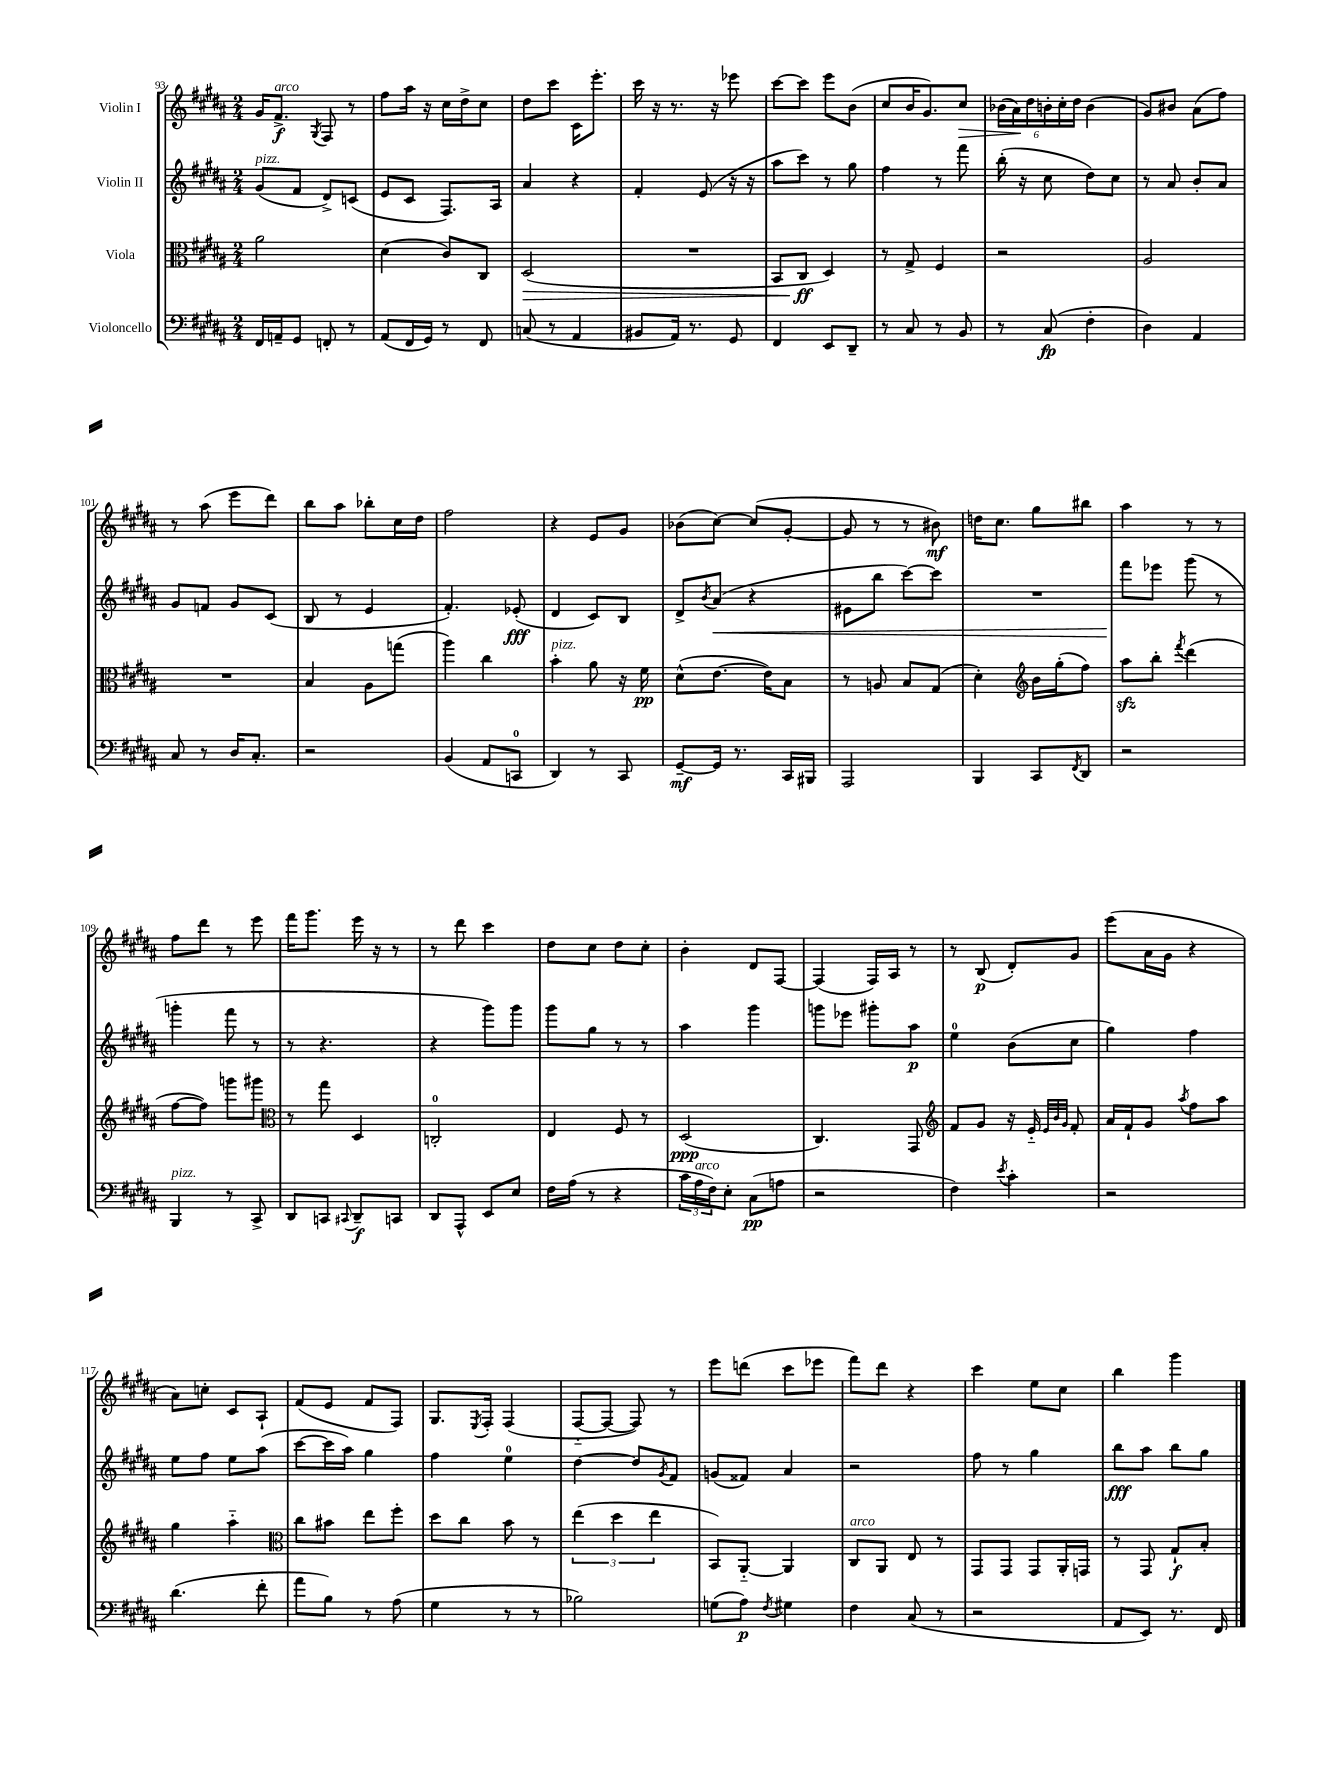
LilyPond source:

<<
\new StaffGroup <<
\new Staff = "s0" \with { instrumentName = "Violin I" } {
    \clef treble \key b \major \numericTimeSignature \time 2/4
    gis'16 fis'8.->\f^\markup { \italic "arco" } \acciaccatura { gis8 } fis8 r8 |
    fis''8 ais''16 r16 cis''16 dis''16-> cis''8 |
    dis''8 cis'''8 cis'16 e'''8.-. |
    cis'''16 r16 r8. r16 ees'''8 |
    cis'''8~ cis'''8 e'''8 b'8( |
    cis''8 b'16 gis'8.) cis''8\> |
    \tuplet 6/4 { bes'16( ais'16\!) dis''16 b'16-. cis''16-. dis''16 } b'4( |
    gis'8) bis'8 ais'8( fis''8) |
    r8 ais''8( e'''8 dis'''8) |
    b''8 ais''8 bes''8-. cis''16 dis''16 |
    fis''2 |
    r4 e'8 gis'8 |
    bes'8( cis''8~) cis''8( gis'8~-. |
    gis'8 r8 r8 bis'8\mf) |
    d''16 cis''8. gis''8 bis''8 |
    ais''4 r8 r8 |
    fis''8 dis'''8 r8 e'''8 |
    fis'''16 gis'''8. e'''16 r16 r8 |
    r8 dis'''8 cis'''4 |
    dis''8 cis''8 dis''8 cis''8-. |
    b'4-. dis'8 fis8~ |
    fis4( fis16) ais16 r8 |
    r8 b8\p( dis'8-.) gis'8 |
    e'''8( ais'16 gis'16 r4 |
    ais'8) c''8-. cis'8 ais8-! |
    fis'8( e'8 fis'8 fis8) |
    gis8. \acciaccatura { e8 } fis16-. fis4( |
    fis8~-_ fis8~ fis8) r8 |
    e'''8 d'''8( cis'''8 ees'''8 |
    fis'''8) dis'''8 r4 |
    cis'''4 e''8 cis''8 |
    b''4 gis'''4 \bar "|." |
}
\new Staff = "s1" \with { instrumentName = "Violin II" } {
    \clef treble \key b \major \numericTimeSignature \time 2/4
    gis'8^\markup { \italic "pizz." }( fis'8 dis'8->) c'8( |
    e'8 cis'8 fis8.) ais16 |
    ais'4 r4 |
    fis'4-. e'8( r16 r16 |
    ais''8 cis'''8) r8 gis''8 |
    fis''4 r8 fis'''8 |
    b''16-.( r16 cis''8 dis''8) cis''8 |
    r8 ais'8 b'8-. ais'8 |
    gis'8 f'8 gis'8 cis'8( |
    b8 r8 e'4 |
    fis'4.-.) ees'8-.\fff( |
    dis'4 cis'8) b8 |
    dis'8-> \acciaccatura { b'8 } ais'8\<( r4 |
    eis'8 b''8 cis'''8~) cis'''8 |
    R2 |
    fis'''8\! ees'''8 gis'''8( r8 |
    g'''4-. fis'''8 r8 |
    r8 r4. |
    r4 gis'''8) gis'''8 |
    gis'''8 gis''8 r8 r8 |
    ais''4 gis'''4 |
    g'''8 ees'''8 gis'''8-. ais''8\p |
    e''4-0 b'8( cis''8 |
    gis''4) fis''4 |
    e''8 fis''8 e''8 ais''8( |
    cis'''8~ cis'''16 ais''16) gis''4 |
    fis''4 e''4-0 |
    dis''4~ dis''8 \acciaccatura { gis'8 } fis'8 |
    g'8( fisis'8) ais'4 |
    r2 |
    fis''8 r8 gis''4 |
    b''8\fff ais''8 b''8 gis''8 \bar "|." |
}
\new Staff = "s2" \with { instrumentName = "Viola" } {
    \clef alto \key b \major \numericTimeSignature \time 2/4
    ais'2 |
    dis'4( cis'8) cis8 |
    dis2\>( |
    R2 |
    b,8 cis8\ff\! dis4) |
    r8 gis8-> fis4 |
    r2 |
    ais2 |
    R2 |
    b4 ais8 g''8( |
    ais''4) cis''4 |
    b'4-.^\markup { \italic "pizz." } ais'8 r16 fis'16\pp |
    dis'8-^( e'8.~ e'16) b8 |
    r8 a8 b8 gis8( |
    dis'4-.) \clef treble b'16 gis''16-.( fis''8) |
    ais''8\sfz b''8-. \acciaccatura { fis'''8 } dis'''4( |
    fis''8~ fis''8) g'''8 gis'''8 |
    \clef alto r8 gis''8 dis4 |
    c2-0-. |
    e4 fis8 r8 |
    dis2\ppp( |
    cis4.) gis,8 |
    \clef treble fis'8 gis'8 r16 e'16-_ \grace { e'32 b'32 gis'32 } fis'8-. |
    ais'16 fis'16-! gis'8 \acciaccatura { ais''8 } fis''8 ais''8 |
    gis''4 ais''4-_ |
    \clef alto cis''8 bis'8 e''8 fis''8-. |
    dis''8 cis''8 b'8 r8 |
    \tuplet 3/2 { e''4( dis''4 e''4 } |
    b,8) ais,8~-_ ais,4 |
    cis8^\markup { \italic "arco" } ais,8 e8 r8 |
    gis,8 gis,8 gis,8 ais,16-. g,16 |
    r8 gis,8 gis8-!\f b8-. \bar "|." |
}
\new Staff = "s3" \with { instrumentName = "Violoncello" } {
    \clef bass \key b \major \numericTimeSignature \time 2/4
    fis,16 a,16-- gis,8 f,8-. r8 |
    ais,8( fis,16 gis,16) r8 fis,8 |
    c8( r8 ais,4 |
    bis,8 ais,16) r8. gis,8 |
    fis,4 e,8 dis,8-- |
    r8 cis8 r8 b,8 |
    r8 cis8\fp( fis4-. |
    dis4) ais,4 |
    cis8 r8 dis16 cis8.-. |
    r2 |
    b,4( ais,8 c,8-0 |
    dis,4) r8 cis,8 |
    gis,8~--\mf gis,16 r8. cis,16 bis,,16 |
    ais,,2 |
    b,,4 cis,8 \acciaccatura { fis,8 } dis,8 |
    r2 |
    b,,4^\markup { \italic "pizz." } r8 cis,8-> |
    dis,8 c,8 \appoggiatura { cis,8 } dis,8--\f c,8 |
    dis,8 ais,,8-^ e,8 e8 |
    fis16 ais16( r8 r4 |
    \tuplet 3/2 { cis'16 ais16^\markup { \italic "arco" } fis16) } e8-. cis8\pp( a8 |
    r2 |
    fis4) \acciaccatura { e'8 } cis'4-. |
    r2 |
    dis'4.( fis'8-. |
    ais'8 b8) r8 ais8( |
    gis4 r8 r8 |
    bes2) |
    g8( ais8\p) \acciaccatura { fis8 } gis4 |
    fis4 cis8( r8 |
    r2 |
    ais,8 e,8) r8. fis,16 \bar "|." |
}
>>
>>
\layout { \context { \Score currentBarNumber = #93 } }
